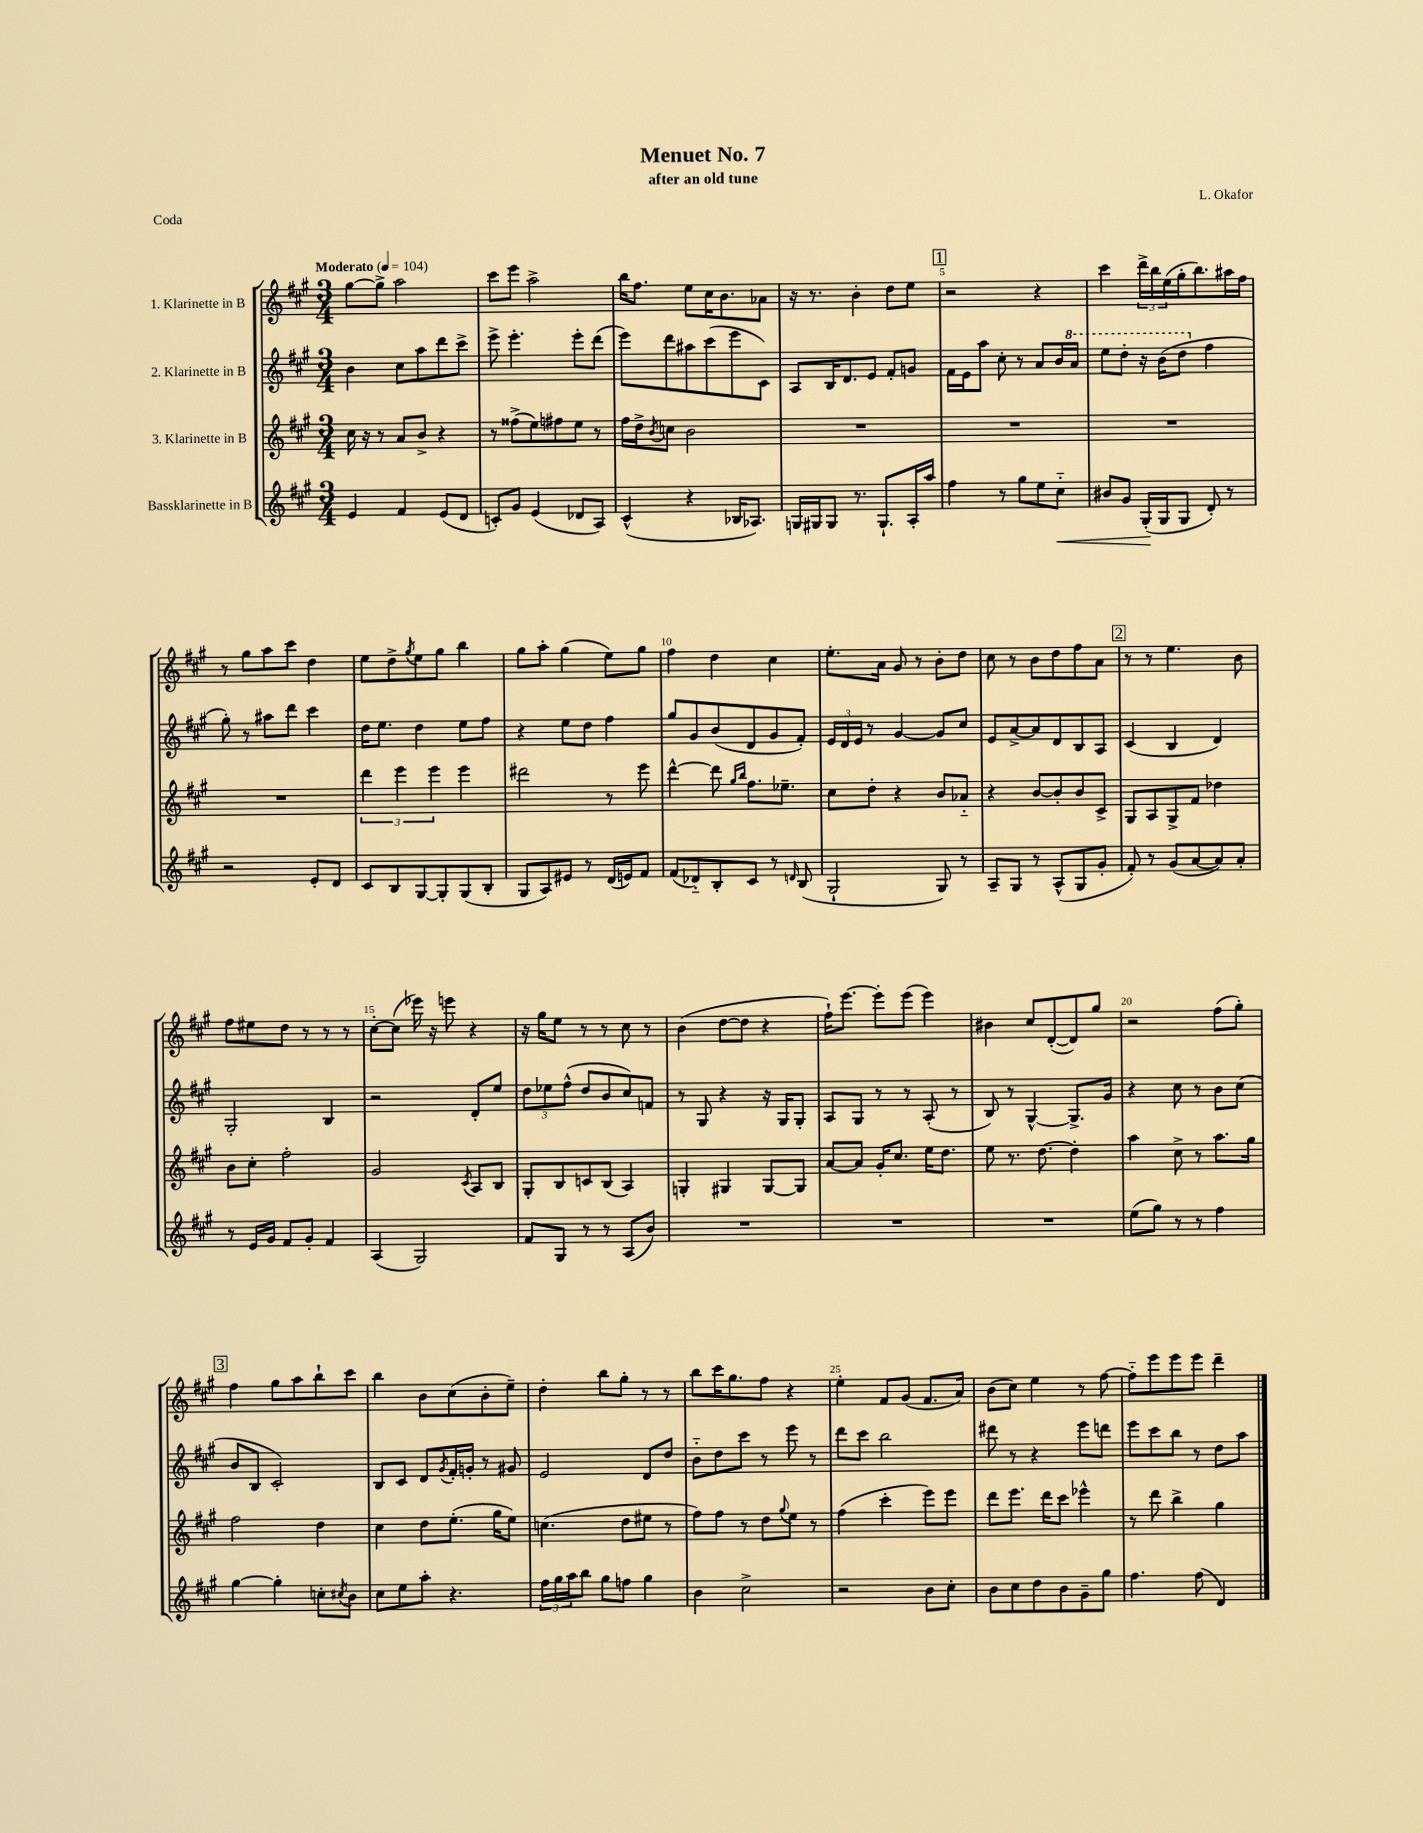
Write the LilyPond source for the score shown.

\header { title = "Menuet No. 7" composer = "L. Okafor" subtitle = "after an old tune" piece = "Coda" }
<<
\new StaffGroup <<
\new Staff = "s0" \with { instrumentName = "1. Klarinette in B" } {
    \clef treble \key a \major \numericTimeSignature \time 3/4 \tempo "Moderato" 4 = 104
    gis''8~ gis''8-> a''2 |
    cis'''8 e'''8 a''2-> |
    b''16 fis''8. e''8 cis''16 b'8. aes'8 |
    r16 r8. b'4-. d''8 e''8 |
    \mark \markup { \box "1" } r2 r4 |
    cis'''4 \tuplet 3/2 { d'''16-> b''16 e''16( } gis''16-. b''8.) ais''16 fis''16 |
    r8 gis''8 a''8 cis'''8 d''4 |
    e''8 d''8-> \acciaccatura { gis''8 } e''8 gis''8 b''4 |
    gis''8 a''8-. gis''4( e''8) gis''8 |
    fis''4 d''4 cis''4 |
    e''8.-. a'16 gis'8 r8 b'8-. d''8 |
    cis''8 r8 b'8 d''8 fis''8 a'8 |
    \mark \markup { \box "2" } r8 r8 e''4. b'8 |
    fis''8 eis''8 d''8 r8 r8 r8 |
    cis''8~-. cis''8( ees'''16) r16 e'''8 r4 |
    r16 gis''16 e''8 r8 r8 cis''8 r8 |
    b'4( d''8~ d''8 r4 |
    fis''16-!) e'''8.~ e'''8-. e'''8( e'''4) |
    bis'4 cis''8 d'8~-.( d'8) gis''8 |
    r2 fis''8( gis''8-.) |
    \mark \markup { \box "3" } fis''4 gis''8 a''8 b''8-! cis'''8 |
    b''4 b'8 cis''8( b'8-. e''8--) |
    d''4-. b''8 gis''8-. r8 r8 |
    b''8 cis'''16 gis''8. fis''8 r4 |
    e''4-. fis'8 gis'8( fis'8. a'16) |
    b'8( cis''8) e''4 r8 fis''8~ |
    fis''8-_ e'''8 e'''8 e'''8 d'''4-- \bar "|." |
}
\new Staff = "s1" \with { instrumentName = "2. Klarinette in B" } {
    \clef treble \key a \major \numericTimeSignature \time 3/4
    b'4 cis''8 a''8 d'''8 cis'''8-> |
    e'''8-> e'''4.-. e'''8-. d'''8( |
    e'''8) d'''8 ais''8 cis'''8( e'''8 cis'8) |
    a8 b16 d'8. e'8 fis'8-. g'8 |
    \mark \markup { \box "1" } fis'16 e'16 a''8 cis''8-. r8 a'8 b'16 \ottava #1 a''16 |
    e'''8 d'''8-. r16 b''16( d'''8 \ottava #0 fis''4 |
    gis''8-.) r8 ais''8 d'''8 cis'''4 |
    d''16 e''8. d''4 e''8 fis''8 |
    r4 e''8 d''8 fis''4 |
    gis''8 gis'8 b'8( d'8 gis'8 fis'8-.) |
    \tuplet 3/2 { e'16 d'16 e'16 } r8 gis'4~ gis'8 cis''8 |
    e'8 a'8~-> a'8 d'8 b8 a8 |
    \mark \markup { \box "2" } cis'4( b4 d'4) |
    gis2-. b4 |
    r2 d'8-. e''8 |
    \tuplet 3/2 { d''8 ees''8 fis''8-^( } d''8 b'8 cis''8) f'8 |
    r8 gis8 r4 r16 gis16 gis8-. |
    a8 gis8 r8 r8 a8-.( r8 |
    b8) r8 gis4~-^ gis8.-> gis'16 |
    r4 cis''8 r8 b'8 cis''8( |
    \mark \markup { \box "3" } b'8 b8 cis'2-.) |
    b8 cis'8 d'8 \acciaccatura { gis'8 } fis'16-. g'16-. r8 gis'8 |
    e'2 d'8 d''8 |
    b'8-_ d''8 cis'''8 r8 e'''8 r8 |
    d'''8 cis'''8 b''2 |
    dis'''8 r8 r4 e'''8 d'''8 |
    e'''8 cis'''8 b''8 r8 d''8 a''8 \bar "|." |
}
\new Staff = "s2" \with { instrumentName = "3. Klarinette in B" } {
    \clef treble \key a \major \numericTimeSignature \time 3/4
    cis''16 r16 r8 a'8 b'8-> r4 |
    r8 fisis''8->( e''8) fis''8 e''8 r8 |
    fis''16 d''16-> \acciaccatura { b'8 } c''8 b'2 |
    R2. |
    \mark \markup { \box "1" } R2. |
    R2. |
    R2. |
    \tuplet 3/2 { d'''4 e'''4 e'''4 } e'''4 |
    dis'''2 r8 e'''8 |
    d'''4~-^ d'''8 \grace { gis''16 b''16 } fis''8. ees''8.-- |
    cis''8 d''8-. r4 b'8 aes'8-_ |
    r4 b'8~ b'8-. b'8 cis'8-> |
    \mark \markup { \box "2" } gis8 a8 gis8-> fis'8 des''4 |
    b'8 cis''8-. fis''2-. |
    gis'2 \acciaccatura { cis'8 } a8 b8 |
    gis8-. b8 c'8 b8( a4) |
    g4-. gis4 gis8~ gis8 |
    a'8~ a'8 gis'16-. cis''8. e''16 d''8. |
    e''8 r8. d''8.~ d''4-. |
    a''4 cis''8-> r8 a''8. gis''16 |
    \mark \markup { \box "3" } fis''2 d''4 |
    cis''4 d''8 e''8.-.( gis''16 e''8) |
    c''4.( d''8 eis''8 r8 |
    fis''8) fis''8 r8 d''8 \appoggiatura { gis''8 } e''8 r8 |
    fis''4( cis'''4-. e'''8) e'''8 |
    d'''8 e'''8. d'''16 cis'''8 ees'''4-^ |
    r8 d'''8 b''4-> gis''4 \bar "|." |
}
\new Staff = "s3" \with { instrumentName = "Bassklarinette in B" } {
    \clef treble \key a \major \numericTimeSignature \time 3/4
    e'4 fis'4 e'8( d'8 |
    c'8-.) gis'8 e'4( des'8 a8) |
    cis'4-^( r4 bes16 aes8.) |
    g16 gis16 gis8 r8. gis8.-! a16-. a''16 |
    \mark \markup { \box "1" } fis''4 r8 gis''8 e''8 cis''8-_\< |
    bis'8 gis'8 gis16-.\!( gis16 gis8 d'8-.) r8 |
    r2 e'8-. d'8 |
    cis'8 b8 gis8~ gis8-. gis8( b8-. |
    gis8 a8) eis'8 r8 d'16( e'16) fis'8 |
    fis'8( des'8-_) b8-. cis'8 r8 \grace { d'16 } b8( |
    gis2-! gis8) r8 |
    a8-- gis8 r8 a8-^( gis8 gis'8-. |
    \mark \markup { \box "2" } fis'8-.) r8 gis'8( a'8~ a'8) a'8-. |
    r8 e'16 gis'16 fis'8 gis'8-. fis'4 |
    a4( gis2) |
    fis'8 gis8 r8 r8 a8( b'8) |
    R2. |
    R2. |
    R2. |
    e''8( gis''8) r8 r8 fis''4 |
    \mark \markup { \box "3" } gis''4~ gis''4-. c''8-. \acciaccatura { cis''8 } b'8 |
    cis''8 e''8 a''8-. r4. |
    \tuplet 3/2 { fis''16 gis''16 a''16 } b''8 gis''8 f''8 gis''4 |
    b'4 cis''2-> |
    r2 b'8 cis''8-. |
    b'8 cis''8 d''8 b'8 gis'8-- gis''8 |
    fis''4. fis''8( d'4) \bar "|." |
}
>>
>>
\layout { \context { \Score \override BarNumber.break-visibility = ##(#f #t #t) barNumberVisibility = #(every-nth-bar-number-visible 5) } }
